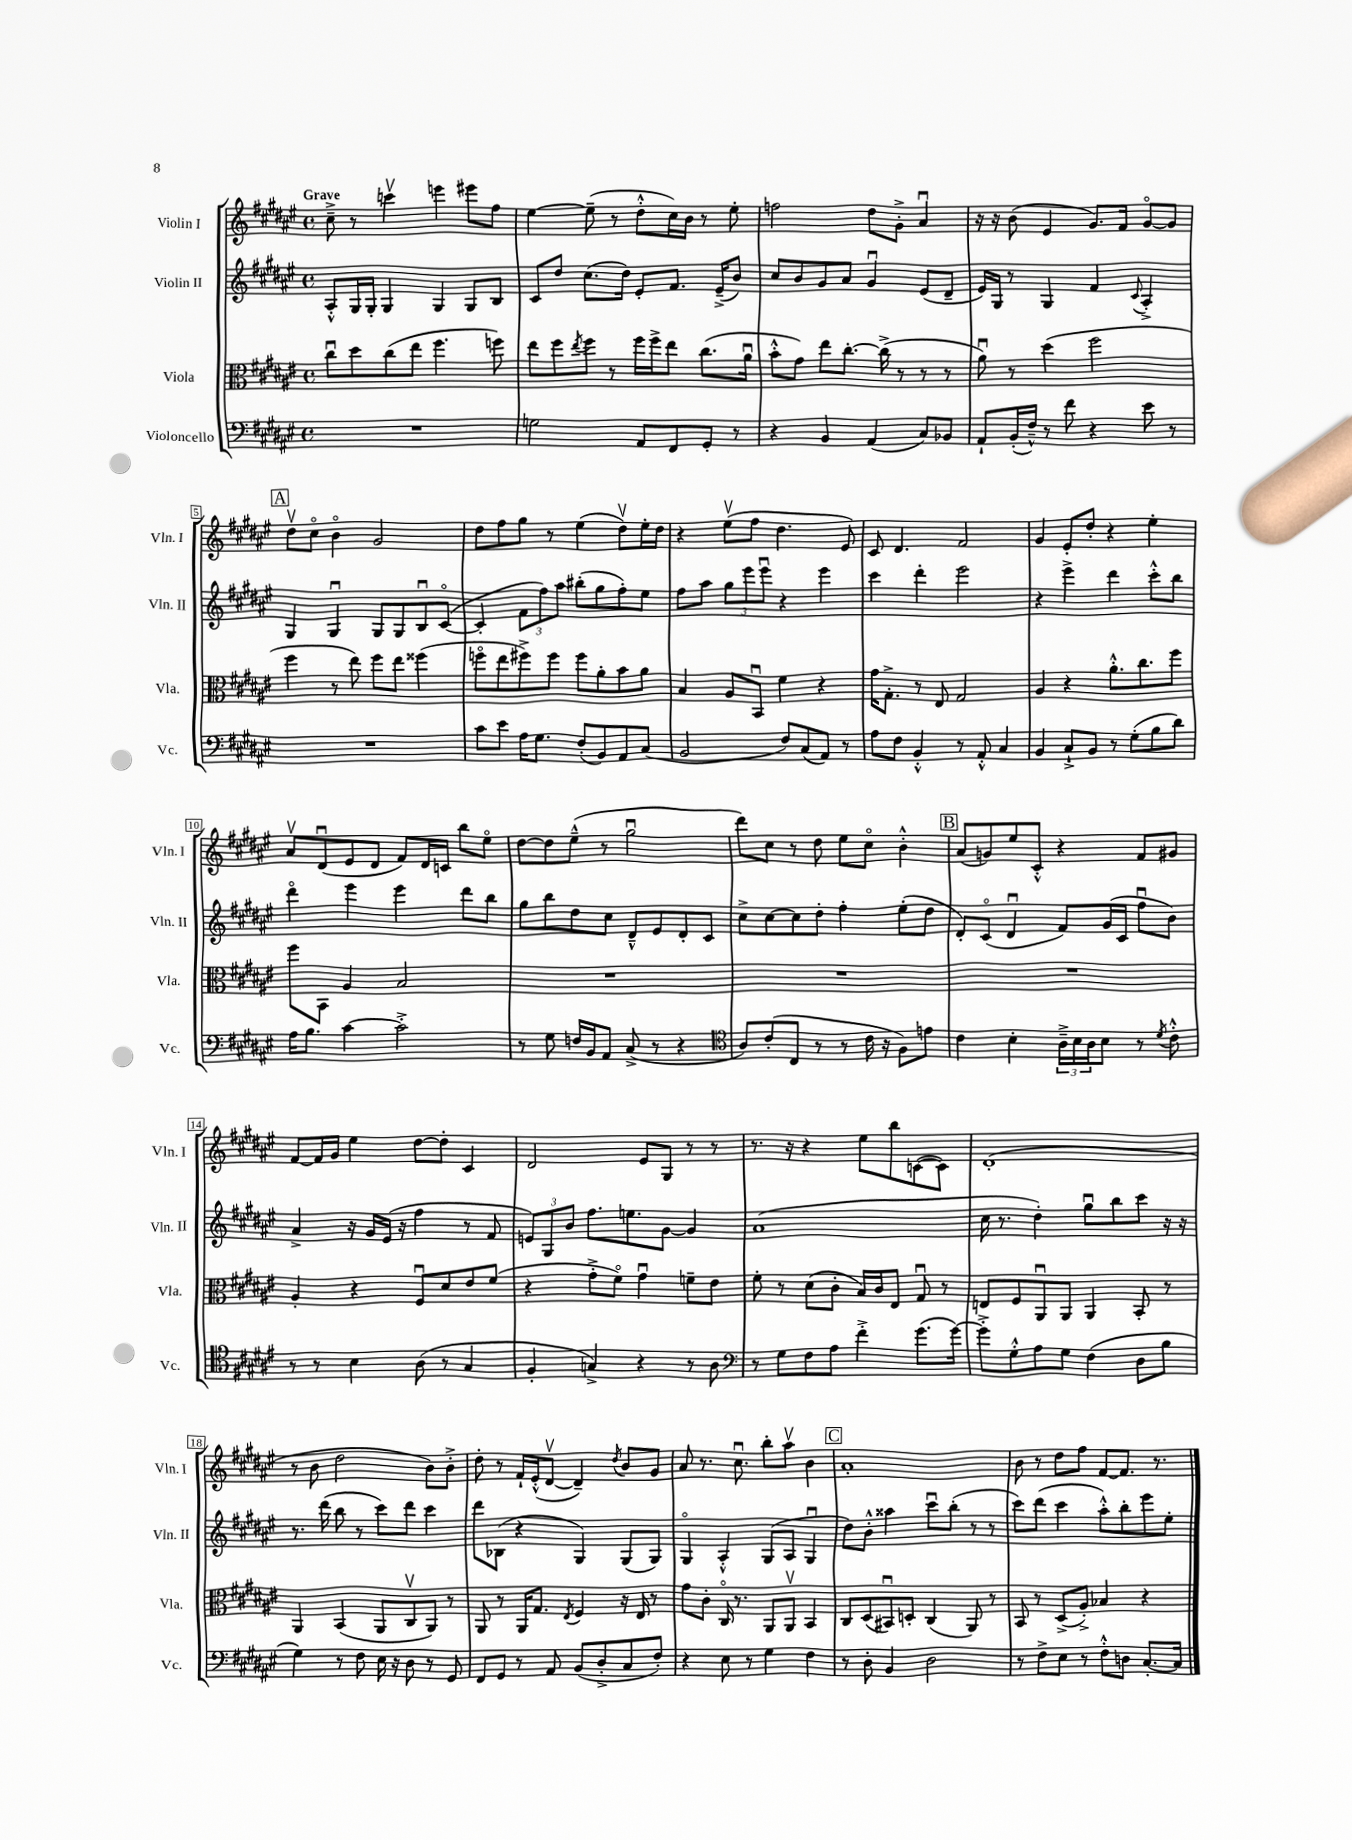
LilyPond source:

<<
\new StaffGroup <<
\new Staff = "s0" \with { instrumentName = "Violin I" shortInstrumentName = "Vln. I" } {
    \clef treble \key fis \major \defaultTimeSignature \time 4/4 \tempo "Grave"
    cis''8---> r8 c'''4\upbow e'''4 eis'''8 fis''8 |
    eis''4~ eis''8--( r8 dis''8-.-^ cis''16) b'16 r8 eis''8-. |
    f''2 dis''8 gis'8-.-> ais'4\downbow |
    r16 r16 b'8( eis'4 gis'8.) fis'16 gis'8~\flageolet gis'8 |
    \mark \markup { \box "A" } dis''8\upbow cis''8\flageolet b'4\flageolet gis'2 |
    dis''8 fis''8 gis''8 r8 eis''4( dis''8\upbow) eis''16-. dis''16 |
    r4 eis''8\upbow( fis''8 dis''4. eis'8) |
    cis'8 dis'4. fis'2 |
    gis'4 eis'8-. dis''8-. r4 eis''4-. |
    ais'8\upbow dis'8\downbow( eis'8 dis'8 fis'8) dis'16 c'16 b''8 eis''8\flageolet |
    dis''8~ dis''8 eis''8---^( r8 gis''2\downbow |
    dis'''8) cis''8 r8 dis''8 eis''8 cis''8\flageolet b'4-.-^ |
    \mark \markup { \box "B" } ais'8( g'8) eis''8 cis'8-.-^ r4 fis'8 gis'8 |
    fis'8~ fis'16 gis'16 eis''4 dis''8~ dis''8-. cis'4 |
    dis'2 eis'8 gis8 r8 r8 |
    r8. r16 r4 eis''8 b''8 c'8~( c'8) |
    dis'1-.( |
    r8 b'8 dis''2 b'8) b'8-.-> |
    dis''8-. r8 fis'16-! eis'16-.-^( dis'8~\upbow dis'4--) \acciaccatura { dis''8 } b'8 gis'8 |
    ais'8 r8. cis''8.\downbow b''8-. ais''8\upbow b'4 |
    \mark \markup { \box "C" } ais'1-. |
    b'8 r8 dis''8 fis''8 fis'8~ fis'8. r8. \bar "|." |
}
\new Staff = "s1" \with { instrumentName = "Violin II" shortInstrumentName = "Vln. II" } {
    \clef treble \key fis \major \defaultTimeSignature \time 4/4
    ais8-.-^ gis16 gis16-. gis4 gis4 gis8 b8 |
    cis'8 dis''8 cis''8.( dis''16) eis'8-. fis'8. eis'16--->( b'8) |
    cis''8 b'8 gis'8 ais'8 gis'4\downbow eis'8( dis'8-- |
    eis'16) gis16 r8 gis4 fis'4 \appoggiatura { cis'8 } ais4-.-> |
    \mark \markup { \box "A" } gis4 gis4\downbow gis8 gis8 b8\downbow cis'8~\flageolet( |
    cis'4-. \tuplet 3/2 { fis'8 fis''8) ais''8 } bis''8-.( gis''8 fis''8-.) eis''8 |
    fis''8 ais''8 \tuplet 3/2 { gis''8 eis'''8 eis'''8\downbow } r4 eis'''4 |
    cis'''4 dis'''4-. eis'''2 |
    r4 eis'''4-> dis'''4 cis'''8-.-^ b''8 |
    dis'''4\flageolet eis'''4 eis'''4 dis'''8 b''8 |
    gis''8 b''8 dis''8 cis''8 dis'8---^ eis'8 dis'8-. cis'8 |
    cis''8-> cis''8~ cis''8 dis''8-. fis''4-. eis''8-.( dis''8 |
    \mark \markup { \box "B" } dis'8-.) cis'8\flageolet( dis'4\downbow fis'8) gis'16( cis'16 fis''8\downbow b'8) |
    ais'4-> r16 gis'16 eis'16( r16 fis''4 r8 fis'8 |
    \tuplet 3/2 { e'8) gis8 b'8 } fis''8. e''8. gis'8~ gis'4 |
    ais'1( |
    cis''16 r8. dis''4-.) gis''8\downbow b''8 cis'''8 r16 r16 |
    r8. dis'''16( b''8 r8 cis'''8) dis'''8 cis'''4 |
    dis'''8 bes8( r4 gis4) gis8( gis8) |
    gis4\flageolet ais4-.-^ gis8( ais8 gis4\downbow |
    \mark \markup { \box "C" } dis''8) b'8-.-^ aisis''4 cis'''8\downbow b''8-.( r8 r8 |
    cis'''8) dis'''8( cis'''4 ais''8-.-^) b''8-. eis'''8 eis''8-. \bar "|." |
}
\new Staff = "s2" \with { instrumentName = "Viola" shortInstrumentName = "Vla." } {
    \clef alto \key fis \major \defaultTimeSignature \time 4/4
    cis''8\downbow dis''8 cis''8( eis''8 fis''4. f''8) |
    eis''8 fis''8 \acciaccatura { eis''8 } fis''8 r8 fis''16 fis''16-> eis''8 cis''8.( ais'16\downbow |
    b'8-.-^ gis'8) eis''8 cis''8.~-. cis''16->( r8 r8 r8 |
    ais'8\downbow) r8 dis''4( fis''2 |
    \mark \markup { \box "A" } fis''4 r8 eis''8) fis''8 eis''8 fisis''4( |
    f''8\flageolet eis''8 fis''8->) fis''8 fis''8 ais'8-. b'8 ais'8 |
    b4 ais8 b,8\downbow fis'4 r4 |
    gis'16 gis8.-.-> r8 eis8 gis2 |
    ais4 r4 ais'8.-.-^ cis''8. fis''8 |
    fis''8 b,8 ais4 b2 |
    R1 |
    R1 |
    \mark \markup { \box "B" } R1 |
    ais4-. r4 fis8\downbow dis'8 eis'8 fis'8( |
    r4 gis'8-.-> fis'8\flageolet) gis'4\downbow f'8-- eis'8 |
    fis'8-. r8 dis'8( cis'8-. b16) cis'16 eis8 gis8\downbow r8 |
    e8 fis8 ais,8\downbow ais,8 ais,4 b,8-. r8 |
    ais,4 b,4( ais,8 cis8\upbow ais,8) r8 |
    ais,8 r8 ais,16 gis8. \acciaccatura { eis8 } fis4 r16 eis16 r8 |
    gis'8 cis'8-. cis16\flageolet r8. ais,8 ais,8\upbow b,4 |
    \mark \markup { \box "C" } cis8 dis8( bis,8\downbow) d8-. cis4( ais,8) r8 |
    b,8 r8 dis8->( ais8-.->) bes4 r4 \bar "|." |
}
\new Staff = "s3" \with { instrumentName = "Violoncello" shortInstrumentName = "Vc." } {
    \clef bass \key fis \major \defaultTimeSignature \time 4/4
    R1 |
    g2 ais,8 fis,8 gis,8-. r8 |
    r4 b,4 ais,4( cis8) bes,8 |
    ais,8-! b,16-.( fis16---^) r8 fis'8 r4 eis'8 r8 |
    \mark \markup { \box "A" } R1 |
    cis'8 eis'8 ais16 gis8. fis8-.( b,8) ais,8 cis8( |
    b,2 fis8) cis8( ais,8) r8 |
    ais8 fis8 b,4-.-^ r8 ais,8-.-^ cis4 |
    b,4 cis8-!-> b,8 r8 gis8-.( b8 dis'8) |
    ais16 b8. cis'4~ cis'2-.-> |
    r8 gis8 f16 b,16 ais,8 cis8->( r8 r4 |
    \clef tenor ais8) cis'8-.( cis8 r8 r8 cis'16 r16 fis8) e'8 |
    \mark \markup { \box "B" } cis'4 b4-. \tuplet 3/2 { ais16---> b16 ais16 } b8 r8 \acciaccatura { dis'8 } cis'8-.-^ |
    r8 r8 b4 ais8( r8 gis4 |
    fis4-. g4->) r4 r8 ais8 |
    \clef bass r8 gis8 fis8 ais8 fis'4-.-> gis'8.( gis'16~) |
    gis'8-.-> gis8-.-^ ais8 gis8 fis4( dis8 b8 |
    gis4) r8 fis8 eis16 r16 dis8 r8 gis,8 |
    fis,8 gis,8 r8 ais,8 b,8( dis8-.-> cis8 fis8-.) |
    r4 eis8 r8 gis4 fis4 |
    \mark \markup { \box "C" } r8 dis8-. b,4 dis2 |
    r8 fis8-> eis8 r8 fis8-.-^ d8 cis8.~-. cis16 \bar "|." |
}
>>
>>
\layout { \context { \Score \override BarNumber.stencil = #(make-stencil-boxer 0.1 0.3 ly:text-interface::print) } }
